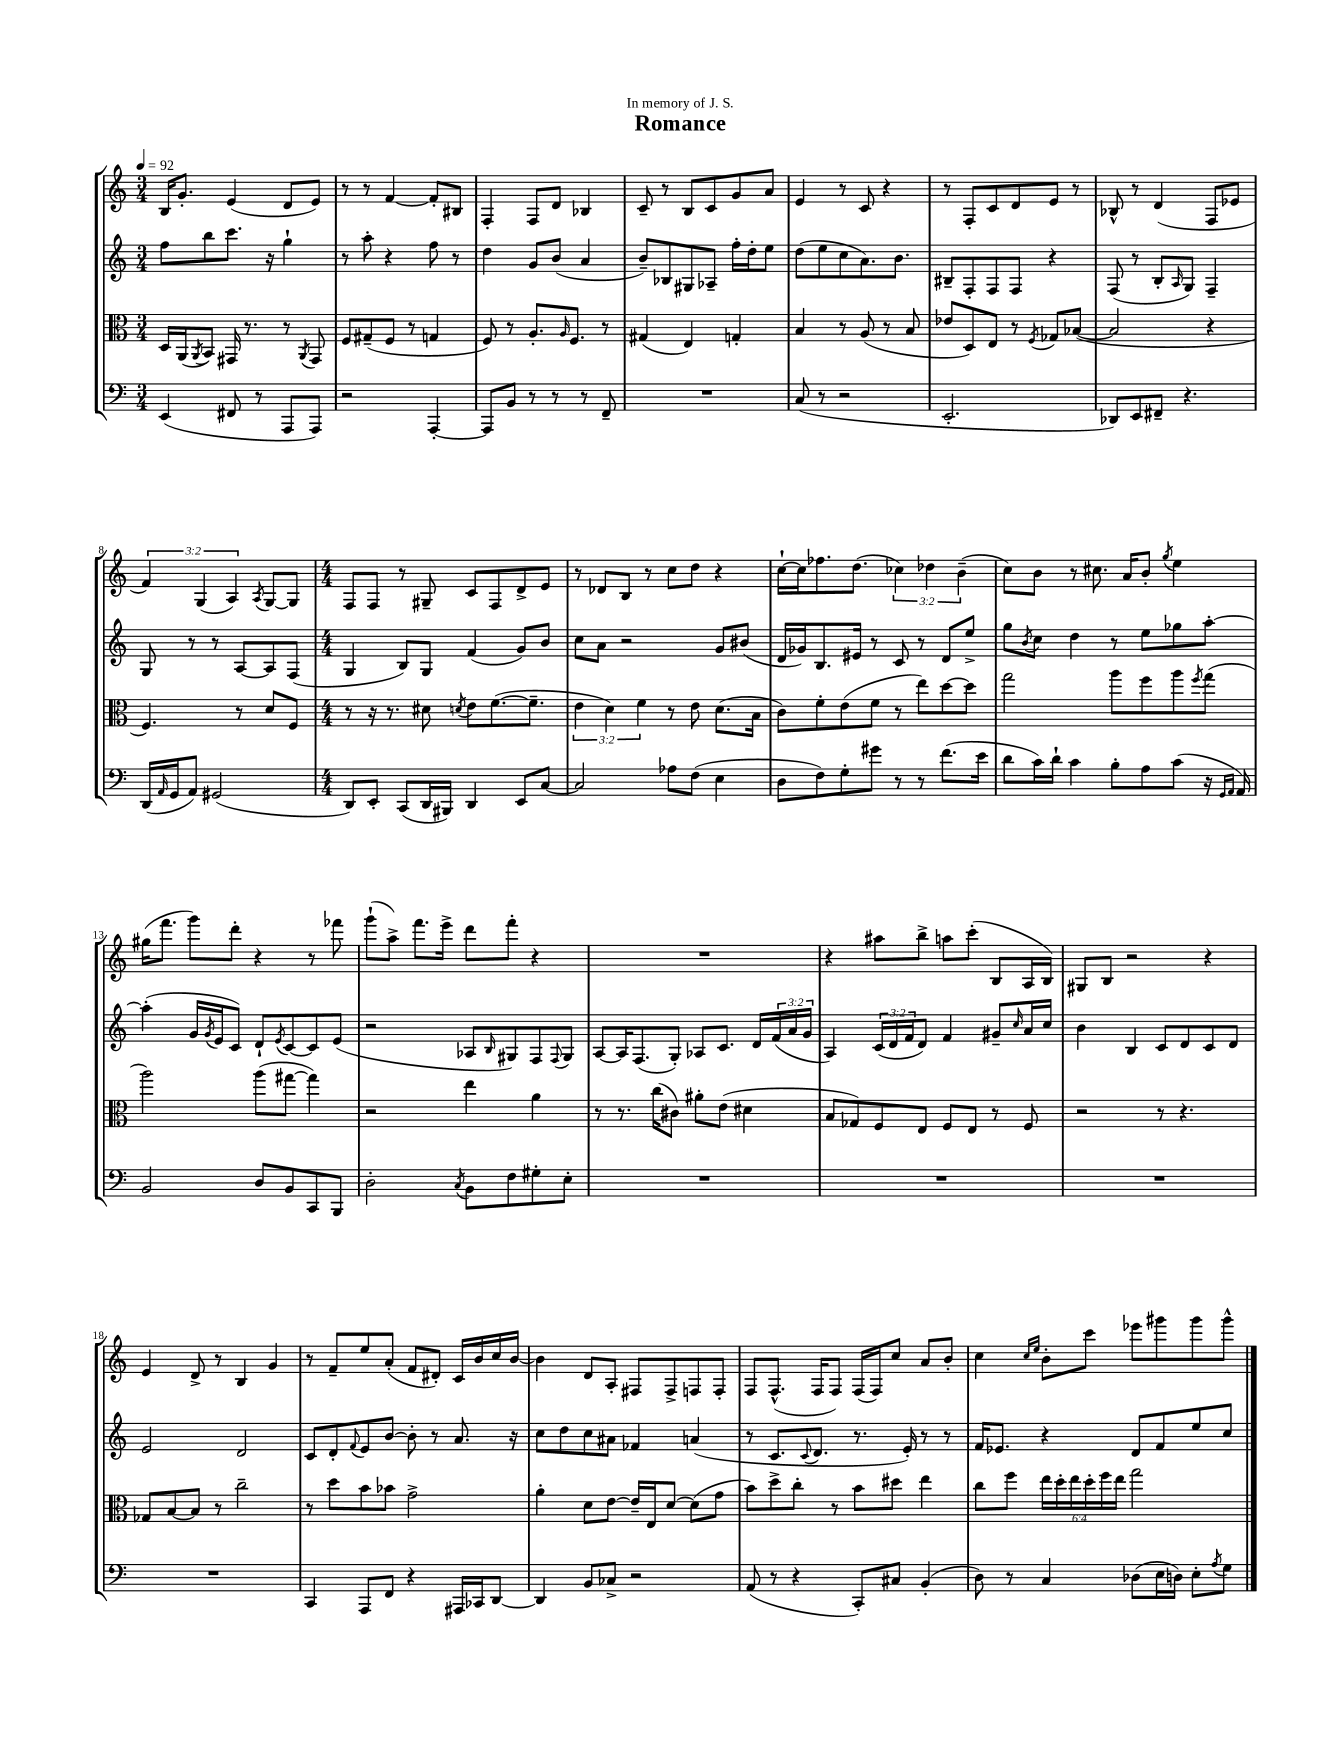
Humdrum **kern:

**kern	**kern	**kern	**kern
*staff4	*staff3	*staff2	*staff1
*clefF4	*clefC3	*clefG2	*clefG2
*k[]	*k[]	*k[]	*k[]
*M3/4	*M3/4	*M3/4	*M3/4
*MM92	*MM92	*MM92	*MM92
(4EE	16D	8ff	16B
.	(16AA	.	8.g'
.	8qAA	.	.
.	8BB)	8bb	.
8FF#	16GG#	8.ccc	(4e
.	8.r	.	.
8r	.	.	.
.	.	16r	.
8AAA	8r	4gg`	8d
.	8qAA	.	.
8AAA)	8GG#	.	8e)
=	=	=	=
2r	8F	8r	8r
.	(8G#~	8aa'	8r
.	8F	4r	[4f
.	8r	.	.
[4AAA'	4G	8ff	8f']
.	.	8r	8B#
=	=	=	=
8AAA]	8F)	4dd	4F'
8BB	8r	.	.
8r	8.A'	8g	8F
8r	.	(8b	8d
.	16qqA	.	.
.	8.F	.	.
8r	.	4a	4B-
8FF~	8r	.	.
=	=	=	=
2.r	(4G#	8b~)	8c~
.	.	8B-	8r
.	4E)	8G#	8B
.	.	8A-~	8c
.	4G'	16ff'	8g
.	.	16dd'	.
.	.	8ee	8a
=	=	=	=
(8C	4B	(8dd	4e
8r	.	8ee	.
2r	8r	8cc	8r
.	(8A	8.a)	8c
.	8r	.	4r
.	.	8.b	.
.	8B	.	.
=	=	=	=
2.EE'	8e-	8B#~	8r
.	8D)	8F'	8F'
.	8E	8F	8c
.	8r	8F	8d
.	8qF	.	.
.	8G-	4r	8e
.	([8B-	.	8r
=	=	=	=
8DD-)	2B-]	(8F	8B-^^
8EE	.	8r	8r
8FF#~	.	8B'	(4d
.	.	16qqA	.
4.r	.	8G)	.
.	4r	4F~	8F
.	.	.	8e-
=	=	=	=
(16DD	4.F)	8G	6f)
16qqAA	.	.	.
16GG	.	.	.
8AA)	.	8r	.
.	.	.	(6G
(2GG#	.	8r	.
.	.	.	6A)
.	8r	[8A	.
.	.	.	8qA
.	8d	8A]	[8G
.	8F	(8F	8G]
=	=	=	=
*M4/4	*M4/4	*M4/4	*M4/4
8DD)	8r	4G	8F
8EE'	16r	.	8F
.	8.r	.	.
(8CC	.	8B)	8r
16DD	8d#	8G	8G#~
16BBB#)	.	.	.
.	8qd	.	.
4DD	8e	(4f	8c
.	([8.f	.	8F
8EE	.	8g)	8d^
.	8.f~]	.	.
[8C	.	8b	8e
=	=	=	=
2C]	6e	8cc	8r
.	.	8a	8d-
.	6d)	.	.
.	.	2r	8B
.	6f	.	.
.	.	.	8r
8A-	8r	.	8cc
(8F	8e	.	8dd
4E	(8.d	8g	4r
.	.	(8b#	.
.	16B	.	.
=	=	=	=
8D	8c)	16d	[16cc`
.	.	16g-)	16cc]
8F)	8f'	8.B	8.ff-
8G'	(8e	.	.
.	.	16e#	(8.dd
8g#	8f	8r	.
8r	8r	8c	6cc-)
8r	8ee)	8r	.
.	.	.	6dd-
(8.f	[8dd	8d	.
.	.	.	(6b~
.	8dd]	8ee^	.
16e	.	.	.
=	=	=	=
8d	2gg	8gg	8cc)
.	.	8qb	.
16c)	.	8cc	8b
16d`	.	.	.
4c	.	4dd	8r
.	.	.	8.cc#
8B'	8aa	8r	.
.	.	.	16a
8A	8ff	8ee	8b'
.	.	.	8qgg
(8c	8aa	8gg-	4ee
.	8qff	.	.
16r	(8gg	[8aa'	.
16qqGG	.	.	.
16qqAA	.	.	.
16AA)	.	.	.
=	=	=	=
2BB	2aa)	(4aa']	(16gg#
.	.	.	8.fff
.	.	16g	8ggg)
.	.	8qg	.
.	.	16e	.
.	.	8c)	8ddd'
8D	(8aa	8d`	4r
.	.	8qe	.
8BB	[8gg#	[8c	.
8CC	4gg#])	8c]	8r
8BBB	.	(8e	8fff-
=	=	=	=
2D'	2r	2r	(8ggg`
.	.	.	8aa^)
.	.	.	8.fff
.	.	.	16eee^
8qC	.	.	.
8BB	4ee	8A-	8ddd
.	.	16qqB	.
8F	.	8G#)	8fff'
8G#'	4a	8F	4r
.	.	8qqF	.
8E'	.	8G#	.
=	=	=	=
1r	8r	[8A	1r
.	8.r	16A]	.
.	.	(8.F	.
.	(16cc	.	.
.	8c#)	8G')	.
.	8a#'	8A-	.
.	(8e	8.c	.
.	4d#	.	.
.	.	16d	.
.	.	(24f	.
.	.	24a	.
.	.	24g	.
=	=	=	=
1r	8B	4A)	4r
.	8G-)	.	.
.	8F	(24c	8aa#
.	.	24d	.
.	.	24f	.
.	8E	8d)	8bb^
.	8F	4f	8aa
.	8E	.	(8ccc'
.	8r	8g#~	8B
.	.	16qqcc	.
.	8F	16a	16A
.	.	16cc	16B)
=	=	=	=
1r	2r	4b	8G#
.	.	.	8B
.	.	4B	2r
.	8r	8c	.
.	4.r	8d	.
.	.	8c	4r
.	.	8d	.
=	=	=	=
1r	8G-	2e	4e
.	[8B	.	.
.	8B]	.	8d^
.	8r	.	8r
.	2cc~	2d	4B
.	.	.	4g
=	=	=	=
4CC	8r	8c	8r
.	8dd	8d'	8f~
.	.	8qqf	.
8AAA	8b	8e	8ee
8FF	8b-	[8b	(8a'
4r	2g^	8b']	8f
.	.	8r	8d#')
16AAA#	.	8.a	16c
16CC-	.	.	16b
[8DD	.	.	16cc
.	.	16r	[16b
=	=	=	=
4DD]	4a'	8cc	4b]
.	.	8dd	.
8BB	8d	8cc	8d
8C-^	[8e	8a#	8A'
2r	16e~]	4f-	8F#
.	16E	.	.
.	[8d	.	8F#^
.	(8d]	(4a	8F
.	8g	.	8F'
=	=	=	=
(8AA	8b)	8r	8F
8r	8dd^	8.c	(8.F^^
4r	8cc'	.	.
.	.	8qqc	.
.	.	8.d	16F
.	8r	.	8F)
8CC')	8b	8.r	(16F
.	.	.	16F)
8C#	8dd#	.	8cc
.	.	16e')	.
(4BB'	4ee	8r	8a
.	.	8r	8b'
=	=	=	=
8D)	8cc	16f	4cc
.	.	8.e-	.
8r	8ff	.	.
.	.	.	16qqcc
.	.	.	16qqee
4C	24ee	4r	8b'
.	24dd'	.	.
.	24ee	.	.
.	24dd'	.	8ccc
.	24ff	.	.
.	24ee	.	.
(8D-	2gg	8d	8eee-
16E	.	8f	8ggg#
16D)	.	.	.
8E'	.	8ee	8ggg#
8qA	.	.	.
8G	.	8cc	8ggg#^^
==	==	==	==
*-	*-	*-	*-
